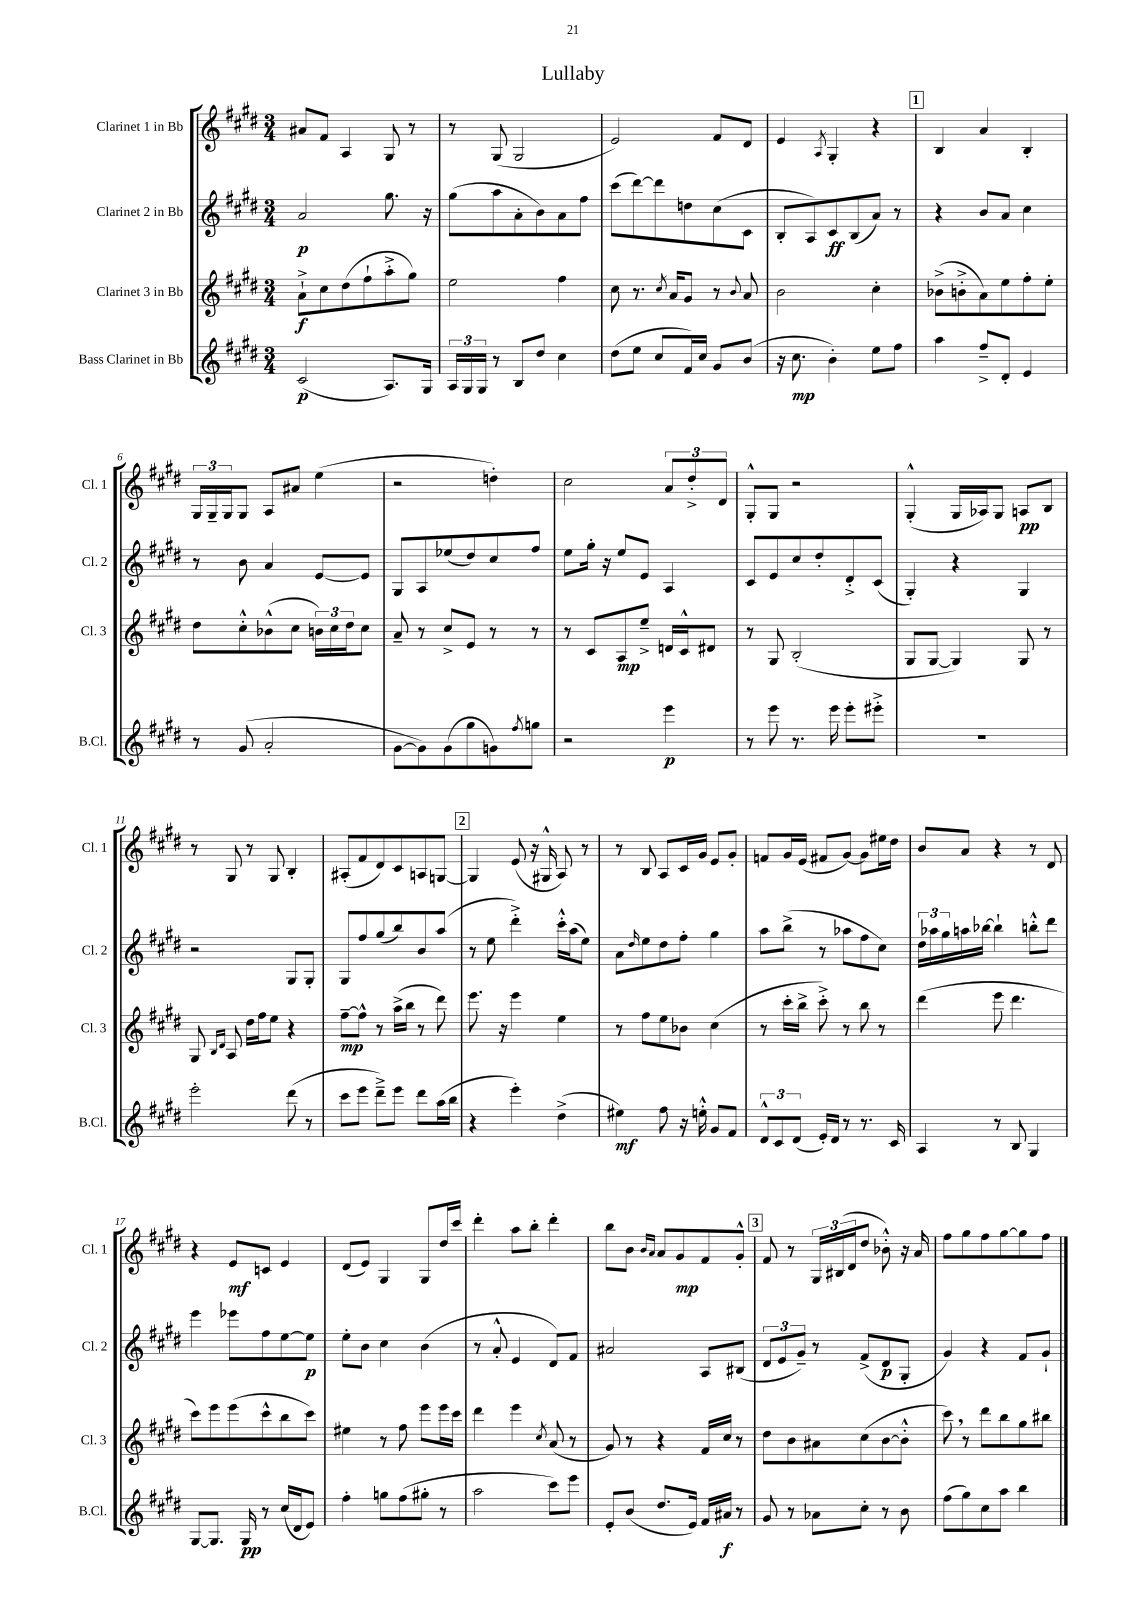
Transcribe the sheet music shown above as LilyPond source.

\header { title = "Lullaby" }
<<
\new StaffGroup <<
\new Staff = "s0" \with { instrumentName = "Clarinet 1 in Bb" shortInstrumentName = "Cl. 1" } {
    \clef treble \key e \major \numericTimeSignature \time 3/4
    ais'8 fis'8 a4 gis8 r8 |
    r8 gis8( gis2 |
    e'2) fis'8 dis'8 |
    e'4 \acciaccatura { a8 } gis4-. r4 |
    \mark \markup { \box "1" } b4 a'4 b4-. |
    \tuplet 3/2 { gis16 gis16-- gis16 } gis8 a8 ais'8 e''4( |
    r2 d''4-.) |
    cis''2 \tuplet 3/2 { a'8 dis''8-.-> dis'8 } |
    gis8-.-^ gis8 r2 |
    gis4-.-^( gis16 aes16) gis8 a8\pp b8 |
    r8 gis8 r8 gis8 b4-. |
    ais8-.( fis'8 dis'8) cis'8 a8 g8~ |
    \mark \markup { \box "2" } g4 e'8( r16 gis16-^ a8) r8 |
    r8 b8 a8 cis'16 gis'16 e'8 gis'8-. |
    f'8 gis'16 e'16( fis'8 gis'8~) gis'8 eis''16 dis''16 |
    b'8 a'8 r4 r8 dis'8 |
    r4 e'8\mf c'8 e'4 |
    dis'8( e'8) gis4 gis8 dis''16 cis'''16 |
    dis'''4-. a''8 b''8-. dis'''4-. |
    b''8 b'8 \grace { b'16 a'16 } a'8 gis'8\mp fis'8 gis'8-.-^ |
    \mark \markup { \box "3" } fis'8 r8 \tuplet 3/2 { gis16 bis16( dis'16 } dis''8 bes'8-.-^) r16 a'16 |
    fis''8 gis''8 fis''8 gis''8~ gis''8 fis''8 \bar "|." |
}
\new Staff = "s1" \with { instrumentName = "Clarinet 2 in Bb" shortInstrumentName = "Cl. 2" } {
    \clef treble \key e \major \numericTimeSignature \time 3/4
    a'2\p gis''8. r16 |
    gis''8( a''8 a'8-. b'8) a'8 fis''8 |
    cis'''8( dis'''8~) dis'''8 d''8 cis''8( cis'8 |
    b8-. a8) cis'8\ff b8( a'8) r8 |
    \mark \markup { \box "1" } r4 b'8 a'8 cis''4 |
    r8 b'8 a'4 e'8~ e'8 |
    gis8 a8 ees''8( dis''8) cis''8 fis''8 |
    e''8 gis''16-. r16 e''8 e'8 a4 |
    cis'8 e'8 cis''8 dis''8-. dis'8-.-> cis'8( |
    gis4-.) r4 gis4 |
    r2 gis8 gis8-. |
    gis8 fis''8 gis''8( b''8) b'8 a''8( |
    \mark \markup { \box "2" } r8 e''8 dis'''4-.->) cis'''16-.-^ a''16( e''8) |
    a'8 \grace { dis''16 } e''8 dis''8 fis''8-. gis''4 |
    a''8 b''8->( r8 aes''8 fis''8 cis''8) |
    \tuplet 3/2 { dis''16 aes''16 gis''16 } a''16 bes''16~ bes''4-! b''8-.-^ dis'''8 |
    e'''4 ees'''8 fis''8 e''8~ e''8\p |
    e''8-. b'8 cis''4 b'4( |
    r8 a'8-.-^ e'4 dis'8) fis'8 |
    ais'2 a8 bis8( |
    \mark \markup { \box "3" } \tuplet 3/2 { dis'8 e'8 gis'8--) } r8 fis'8->( dis'8\p gis8-. |
    gis'4) r4 fis'8 gis'8-! \bar "|." |
}
\new Staff = "s2" \with { instrumentName = "Clarinet 3 in Bb" shortInstrumentName = "Cl. 3" } {
    \clef treble \key e \major \numericTimeSignature \time 3/4
    a'8-!->\f cis''8 dis''8( fis''8-! a''8-.-> gis''8) |
    e''2 fis''4 |
    cis''8 r8. \acciaccatura { cis''8 } a'16 gis'8 r8 \appoggiatura { b'8 } a'8 |
    b'2 cis''4-. |
    \mark \markup { \box "1" } bes'8->( b'8-.-> a'8) e''8 fis''8-. e''8-. |
    dis''8 cis''8-.-^ bes'8-^( cis''8 \tuplet 3/2 { b'16) cis''16 dis''16 } cis''8 |
    a'8-- r8 cis''8-> e'8 r8 r8 |
    r8 cis'8 a8\mp e''8---> d'16 cis'16-^ dis'8 |
    r8 gis8 b2-.( |
    gis8 gis8~ gis4) gis8 r8 |
    gis8 \grace { b16 dis'16 } a8 dis''16 fis''16 e''8 r4 |
    fis''8~--\mp fis''8-^ r8 a''16->( b''16 r8 dis'''8) |
    \mark \markup { \box "2" } e'''8. r16 e'''4 e''4 |
    r8 fis''8 e''8 bes'8 cis''4( |
    r8 cis'''16-. b''16-> cis'''8-.->) r8 b''8 r8 |
    dis'''4( e'''8 dis'''4. |
    cis'''8) e'''8 e'''8( cis'''8-^ b''8 cis'''8) |
    eis''4 r8 fis''8 e'''8 e'''16 cis'''16 |
    dis'''4 e'''4 \acciaccatura { cis''8 } a'8( r8 |
    gis'8) r8 r4 fis'16 cis''16 r8 |
    \mark \markup { \box "3" } dis''8 b'8 ais'8 cis''8( b'8~ b'8-.-^ |
    cis'''8) \breathe r8 dis'''8 b''8 gis''8 bis''8 \bar "|." |
}
\new Staff = "s3" \with { instrumentName = "Bass Clarinet in Bb" shortInstrumentName = "B.Cl." } {
    \clef treble \key e \major \numericTimeSignature \time 3/4
    cis'2\p( a8.) gis16 |
    \tuplet 3/2 { a16 gis16 gis16 } r8 b8 dis''8 cis''4 |
    dis''8( e''8 cis''8 fis'16) cis''16 gis'8 b'8( |
    r16 cis''8.\mp b'4-.) e''8 fis''8 |
    \mark \markup { \box "1" } a''4 fis''8---> dis'8-. e'4 |
    r8 gis'8( a'2-. |
    gis'8~ gis'8) gis'8( gis''8 g'8) \acciaccatura { fis''8 } g''8 |
    r2 e'''4\p |
    r8 e'''8 r8. e'''16 e'''8-. eis'''8-.-> |
    R2. |
    e'''2-. dis'''8( r8 |
    cis'''8 e'''8 dis'''8--->) e'''8 dis'''8 a''16( b''16 |
    \mark \markup { \box "2" } r4 e'''4-.) dis''4->( |
    eis''4\mf) fis''8 r16 e''16-.-^ gis'8 fis'8 |
    \tuplet 3/2 { dis'8-^ cis'8 dis'8( } e'16-.) dis'16 r8 r8. cis'16 |
    a4 r8 b8 gis4 |
    gis8~ gis8. gis16\pp r8 cis''16( dis'16 e'8) |
    fis''4-. g''8 fis''8( gis''8-. r8 |
    a''2 cis'''8) e'''8 |
    e'8-. b'8( dis''8. e'16) fis'16 ais'16\f r8 |
    \mark \markup { \box "3" } gis'8 r8 aes'8 cis''8-. r8 b'8 |
    fis''8( gis''8) cis''8 a''8 b''4 \bar "|." |
}
>>
>>
